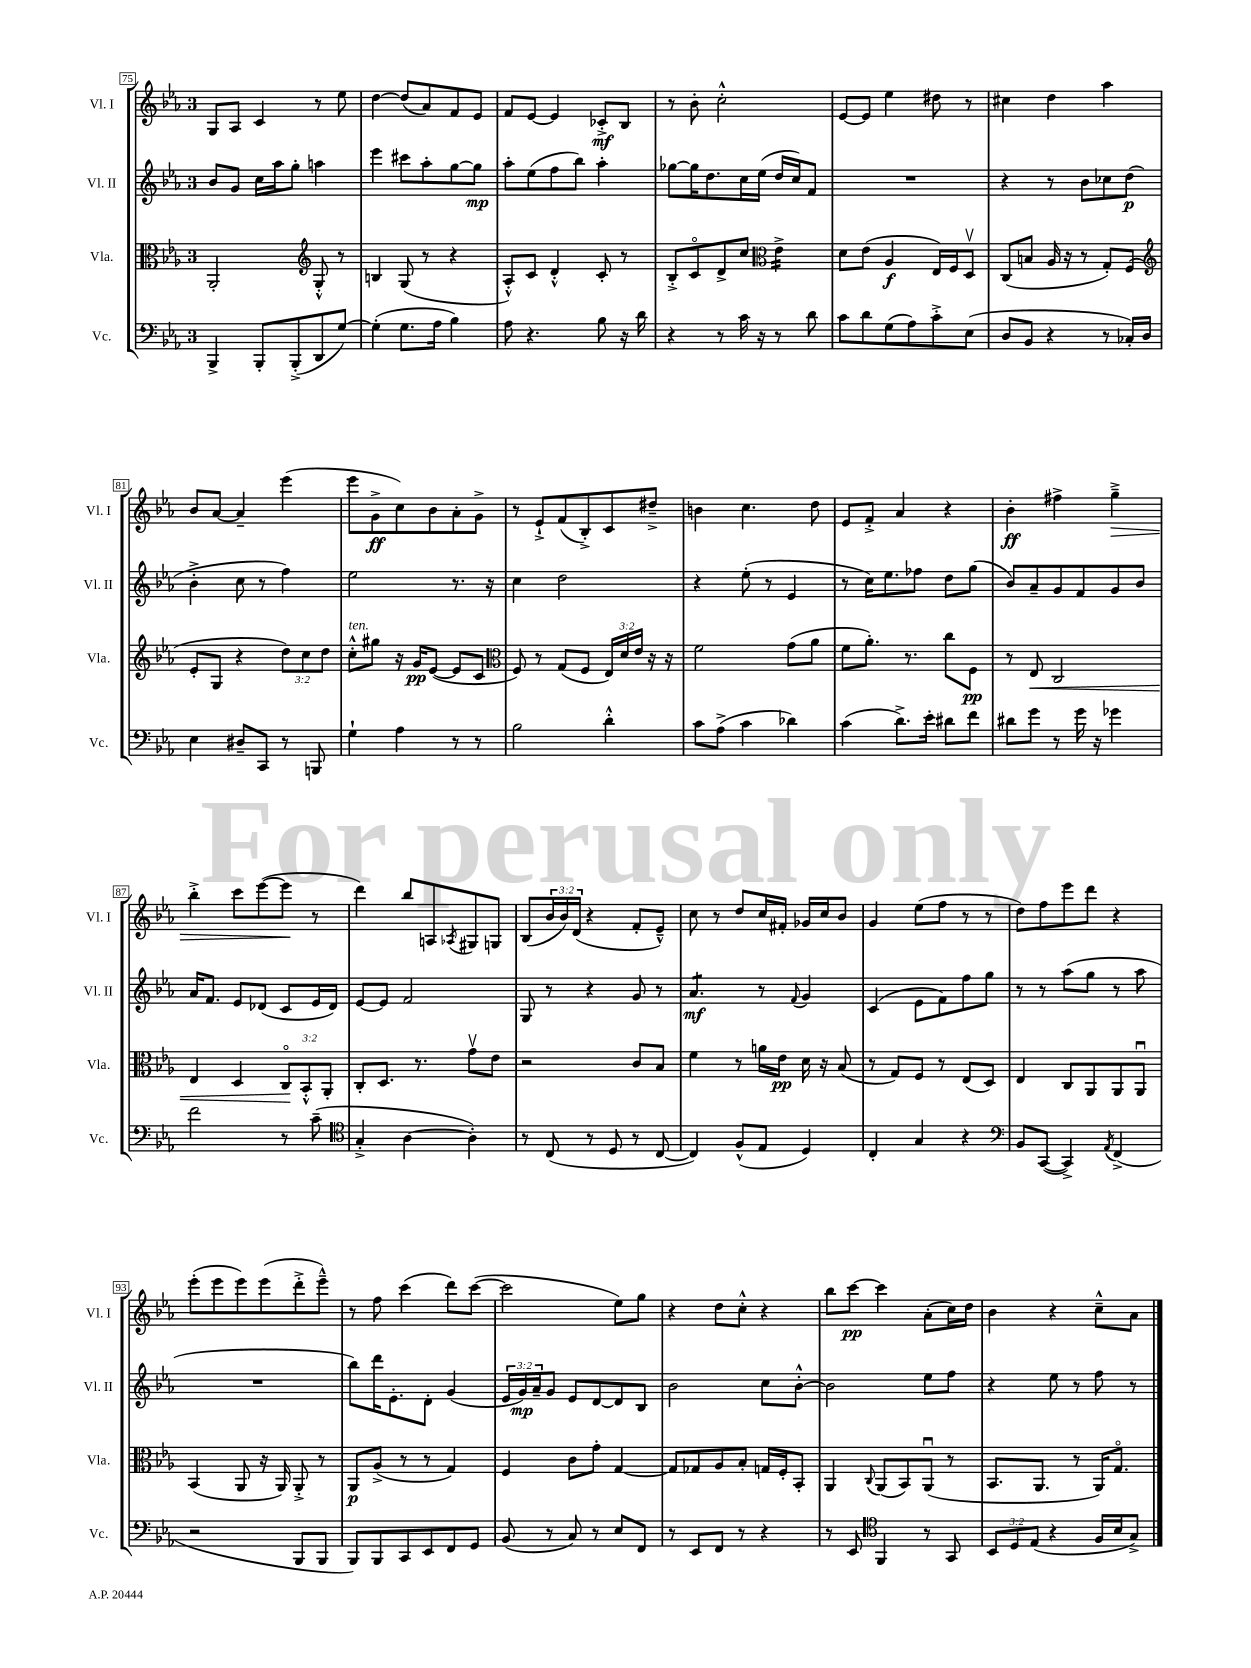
<<
\new StaffGroup <<
\new Staff = "s0" \with { instrumentName = "Vl. I" shortInstrumentName = "Vl. I" } {
    \clef treble \key ees \major \once \override Staff.TimeSignature.style = #'single-digit \time 3/4 \override Staff.TupletNumber.text = #tuplet-number::calc-fraction-text
    g8 aes8 c'4 r8 ees''8 |
    d''4~ d''8( aes'8) f'8 ees'8 |
    f'8 ees'8~ ees'4 ces'8-.->\mf bes8 |
    r8 bes'8-. c''2-.-^ |
    ees'8~ ees'8 ees''4 dis''8 r8 |
    cis''4 d''4 aes''4 |
    bes'8 aes'8~ aes'4-- ees'''4( |
    ees'''8 g'8->\ff c''8) bes'8 aes'8-. g'8-> |
    r8 ees'8-!-> f'8( bes8-.->) c'8 dis''8---> |
    b'4 c''4. d''8 |
    ees'8 f'8-.-> aes'4 r4 |
    bes'4-.\ff fis''4-> g''4--->\> |
    bes''4-.-> c'''8 ees'''8~( ees'''8\! r8 |
    d'''4) bes''8 a8 \acciaccatura { aes8 } gis8 g8 |
    bes8( \tuplet 3/2 { bes'16 bes'16) d'16( } r4 f'8-. ees'8---^) |
    c''8 r8 d''8 c''16 fis'16-. ges'16 c''16 bes'8 |
    g'4 ees''8( f''8 r8 r8 |
    d''8) f''8 ees'''8 d'''8 r4 |
    ees'''8-.( ees'''8 ees'''8) ees'''8( d'''8-.-> ees'''8---^) |
    r8 f''8 c'''4( d'''8) c'''8~( |
    c'''2 ees''8) g''8 |
    r4 d''8 c''8-.-^ r4 |
    bes''8 c'''8~\pp c'''4 aes'8-.( c''16) d''16 |
    bes'4 r4 c''8---^ aes'8 \bar "|." |
}
\new Staff = "s1" \with { instrumentName = "Vl. II" shortInstrumentName = "Vl. II" } {
    \clef treble \key ees \major \once \override Staff.TimeSignature.style = #'single-digit \time 3/4 \override Staff.TupletNumber.text = #tuplet-number::calc-fraction-text
    bes'8 g'8 c''16 aes''16 g''8-. a''4 |
    ees'''4 cis'''8 aes''8-. g''8~ g''8\mp |
    aes''8-. ees''8( f''8 bes''8) aes''4-. |
    ges''8~ ges''16 d''8. c''16 ees''16( d''16 c''16) f'8 |
    R2. |
    r4 r8 bes'8 ces''8 d''8\p( |
    bes'4-.-> c''8 r8 f''4) |
    ees''2 r8. r16 |
    c''4 d''2 |
    r4 ees''8-.( r8 ees'4 |
    r8 c''16) ees''8. fes''8 d''8 g''8( |
    bes'8) aes'8-- g'8 f'8 g'8 bes'8 |
    aes'16 f'8. ees'8 des'8( c'8 ees'16 des'16) |
    ees'8~ ees'8 f'2 |
    g8 r8 r4 g'8 r8 |
    aes'4.:8\mf r8 \appoggiatura { f'8 } g'4 |
    c'4( ees'8 f'8) f''8 g''8 |
    r8 r8 aes''8( g''8 r8 aes''8 |
    R2. |
    bes''8) d'''16 ees'8.-. d'8-. g'4( |
    \tuplet 3/2 { ees'16 g'16\mp) aes'16-- } g'8 ees'8 d'8~ d'8 bes8 |
    bes'2 c''8 bes'8~-.-^ |
    bes'2 ees''8 f''8 |
    r4 ees''8 r8 f''8 r8 \bar "|." |
}
\new Staff = "s2" \with { instrumentName = "Vla." shortInstrumentName = "Vla." } {
    \clef alto \key ees \major \once \override Staff.TimeSignature.style = #'single-digit \time 3/4 \override Staff.TupletNumber.text = #tuplet-number::calc-fraction-text
    aes,2-. \clef treble g8-.-^ r8 |
    b4 g8( r8 r4 |
    aes8-.-^) c'8 d'4-.-^ c'8-. r8 |
    bes8-.-> c'8\flageolet d'8-> c''8 \clef alto ees'4:16-> |
    d'8 ees'8( aes4\f ees16) f16 d8\upbow |
    c8( b8 aes16 r16 r8 g8-.) f8( |
    \clef treble ees'8-. g8 r4 \tuplet 3/2 { d''8) c''8 d''8 } |
    c''8-.-^^\markup { \italic "ten." } gis''8 r16 g'16\pp ees'8~( ees'8 c'8 |
    \clef alto f8) r8 g8( f8 \tuplet 3/2 { ees16) d'16 ees'16 } r16 r16 |
    f'2 g'8( aes'8 |
    f'8 aes'8.-.) r8. c''8 f8\pp |
    r8 ees8\< c2 |
    ees4 d4 \tuplet 3/2 { c8\flageolet\! bes,8-.-^ aes,8-. } |
    c8-. d8. r8. g'8\upbow ees'8 |
    r2 c'8 bes8 |
    f'4 r8 a'16 ees'16\pp d'16 r16 bes8( |
    r8 g8) f8 r8 ees8( d8) |
    ees4 c8 aes,8 aes,8 aes,8\downbow |
    bes,4( aes,8 r16 aes,16) aes,8-.-> r8 |
    aes,8\p aes8->( r8 r8 g4) |
    f4 c'8 g'8-. g4~ |
    g8 ges8 aes8 bes8-. g16 f16-. bes,8-. |
    aes,4 \appoggiatura { c8 } aes,8( bes,8) aes,8\downbow( r8 |
    bes,8. aes,8. r8 aes,16) g8.\flageolet \bar "|." |
}
\new Staff = "s3" \with { instrumentName = "Vc." shortInstrumentName = "Vc." } {
    \clef bass \key ees \major \once \override Staff.TimeSignature.style = #'single-digit \time 3/4 \override Staff.TupletNumber.text = #tuplet-number::calc-fraction-text
    bes,,4-> bes,,8-. bes,,8-.->( d,8 g8~) |
    g4-.( g8. aes16 bes4) |
    aes8 r4. bes8 r16 d'16 |
    r4 r8 c'16 r16 r8 d'8 |
    c'8 d'8 g8( aes8) c'8-.-> ees8( |
    d8 bes,8 r4 r8 ces16-.) d16 |
    ees4 dis8-- c,8 r8 b,,8 |
    g4-! aes4 r8 r8 |
    bes2 d'4-.-^ |
    c'8 aes8->( c'4 des'4) |
    c'4( d'8.->) ees'16-. dis'8 f'8 |
    dis'8 g'8 r8 g'16 r16 ges'4 |
    f'2 r8 c'8--( |
    \clef tenor g4-.-> aes4~ aes4-.) |
    r8 c8( r8 d8 r8 c8~ |
    c4) f8-^( ees8 d4) |
    c4-. g4 r4 |
    \clef bass bes,8 c,8~( c,4->) \acciaccatura { aes,8 } f,4->( |
    r2 bes,,8 bes,,8 |
    bes,,8) bes,,8 c,8 ees,8 f,8 g,8 |
    bes,8( r8 c8) r8 ees8 f,8 |
    r8 ees,8 f,8 r8 r4 |
    r8 ees,8 \clef tenor f,4 r8 g,8 |
    \tuplet 3/2 { bes,8 d8 ees8( } r4 f16 bes16 g8->) \bar "|." |
}
>>
>>
\layout { \context { \Score currentBarNumber = #75 \override BarNumber.stencil = #(make-stencil-boxer 0.1 0.3 ly:text-interface::print) } }
